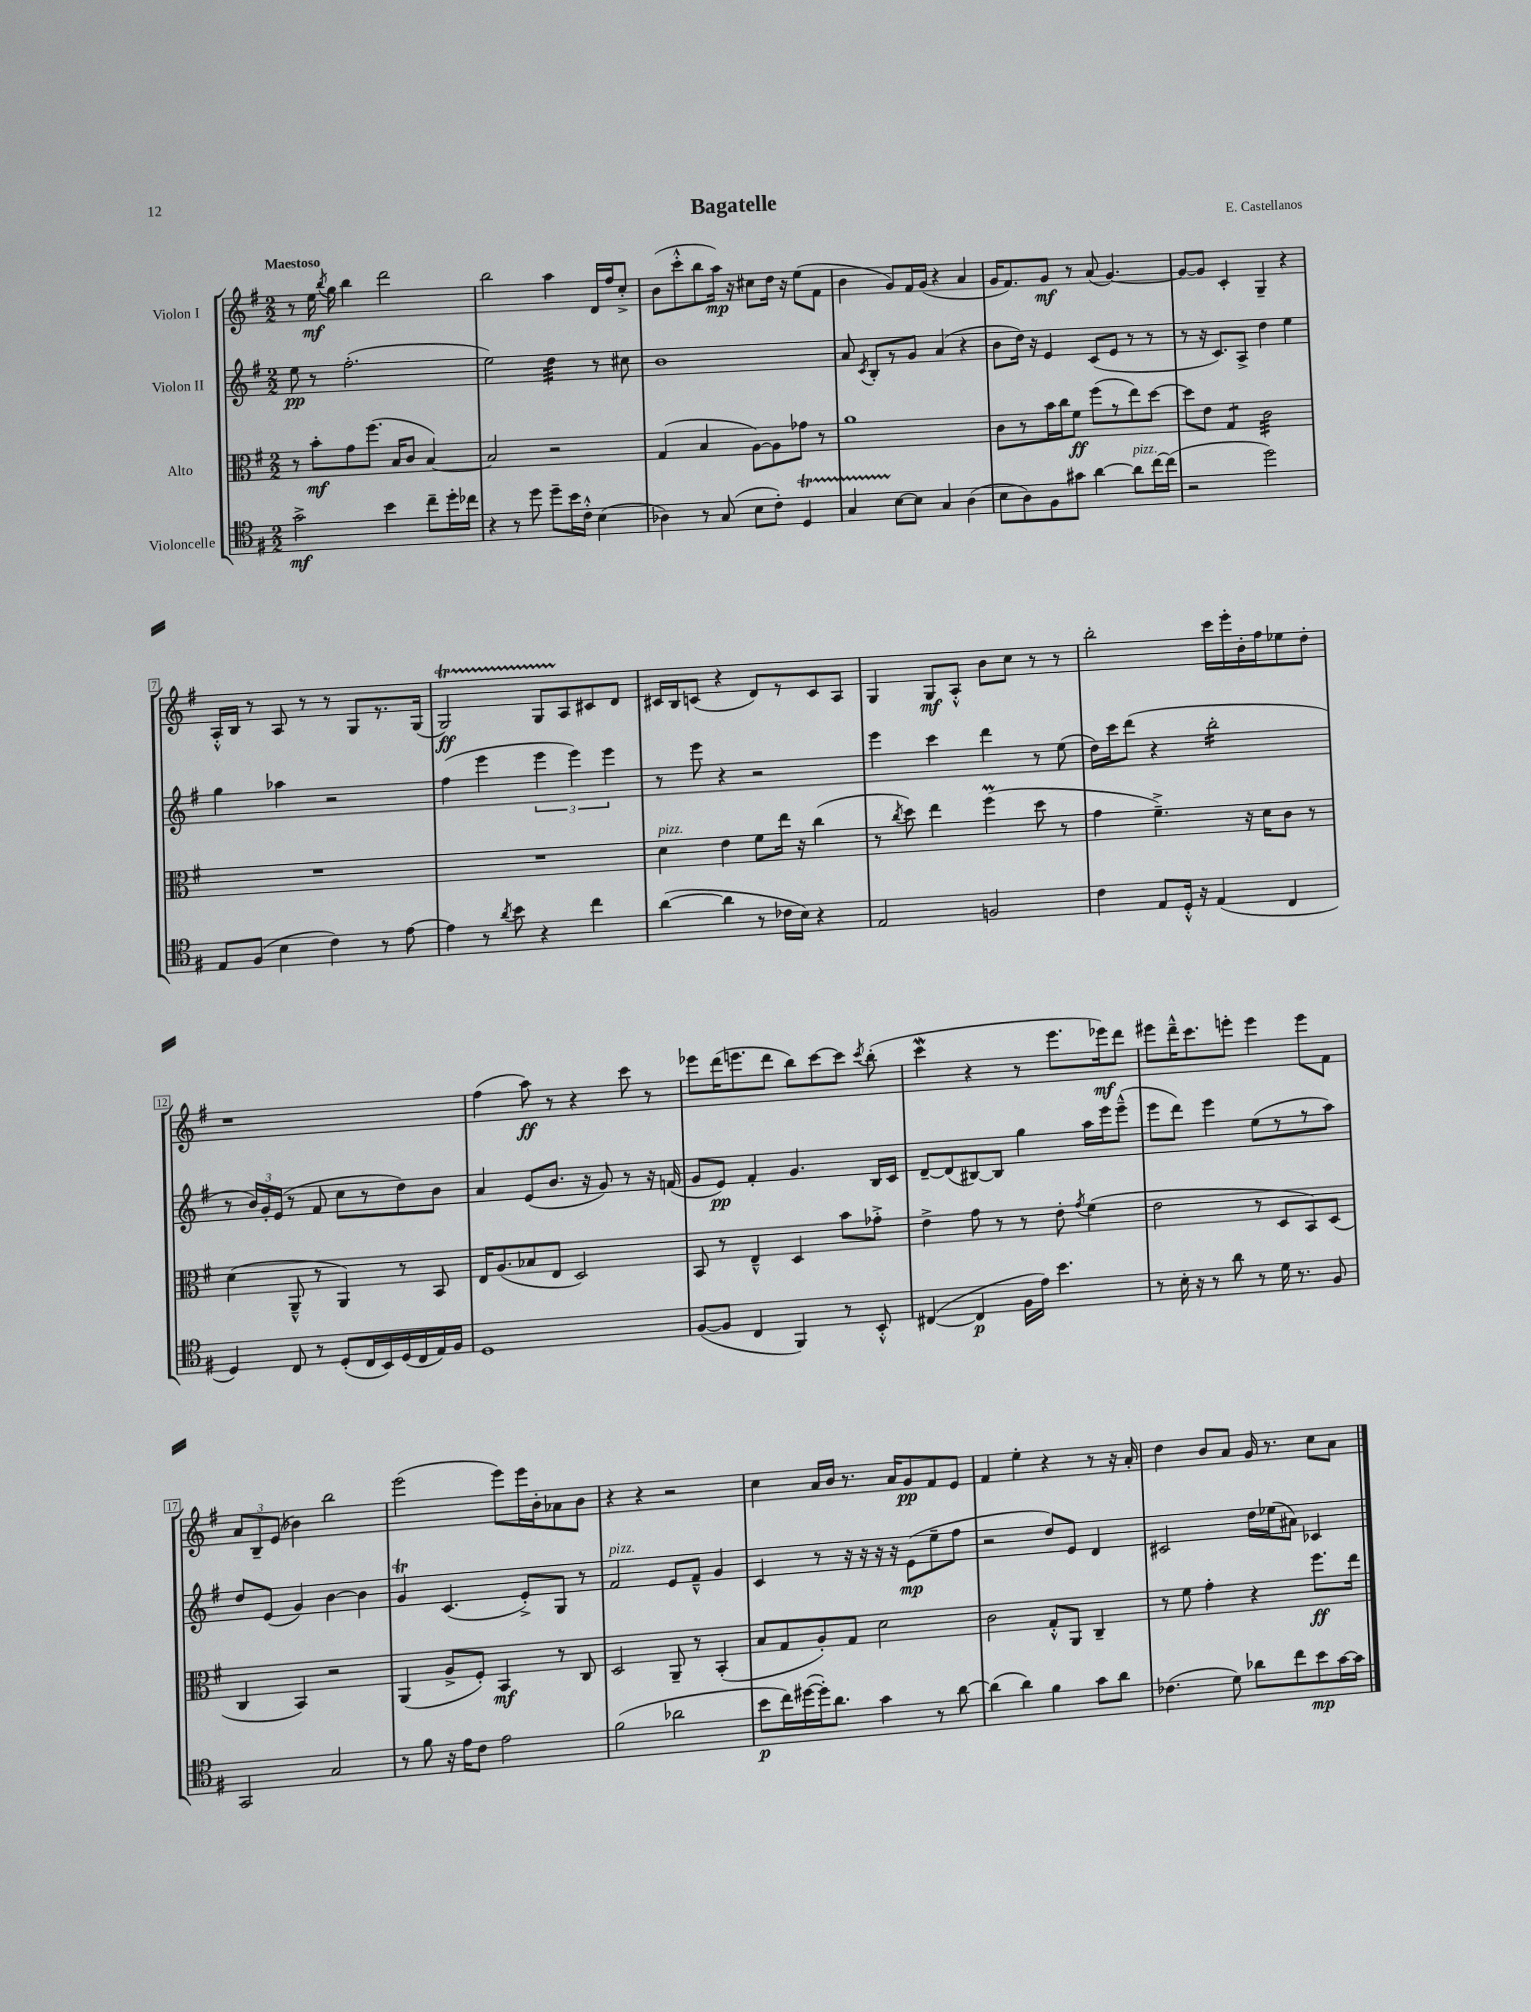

**kern	**kern	**kern	**kern
*staff4	*staff3	*staff2	*staff1
*clefC4	*clefC3	*clefG2	*clefG2
*k[f#]	*k[f#]	*k[f#]	*k[f#]
*M2/2	*M2/2	*M2/2	*M2/2
2g^	8r	8ee	8r
.	8b'	8r	16ee
.	.	.	8qbb
.	.	.	16gg
.	8g	(2.ff#'	4bb
.	(8.ff#	.	.
4b	.	.	2ddd
.	16B	.	.
.	8c	.	.
8cc~	[4B)	.	.
16dd'	.	.	.
16cc-	.	.	.
=	=	=	=
4r	2B]	2ee)	2bb
8r	.	.	.
8dd	.	.	.
8dd~	2r	4dd	4aa
16b	.	.	.
16c'^^	.	.	.
(4B	.	8r	16d
.	.	.	16ff#
.	.	8cc#	8cc'^
=	=	=	=
4A-)	(4G	1b	(8b
.	.	.	8ccc'^^
8r	4B	.	8bb
(8G	.	.	16aa)
.	.	.	16r
8B	[8A)	.	8cc#
8c')	8A]	.	16dd
.	.	.	16r
4D	8g-	.	(8ee
.	8r	.	8f#
=	=	=	=
4G	1a	8a	4b
.	.	8qc	.
.	.	8B'	.
[8B	.	8r	8g)
8B]	.	8g	16f#
.	.	.	(16g
4G	.	(4a	4r
(4A	.	4r	4a
=	=	=	=
8B	8c	8b	16g
.	.	.	8.f#)
8A)	8r	16dd)	.
.	.	16r	.
8F#	16b	4e	8g
.	16cc	.	.
8g#	8f#	.	8r
[4a	(8ff#	(8c	(8a
.	8r	8e	[4.g)
8a]	8ee)	8r	.
[16cc	[8dd	8r	.
(16cc]	.	.	.
=	=	=	=
2r	8dd]	8r	8g_
.	8e	16r	8g]
.	.	8.c)	.
.	4G	.	4c'
.	.	8A^	.
2dd)	2c	4dd	4G~
.	.	4ee	4r
=	=	=	=
8E	1r	4gg	16A'^^
.	.	.	16B
(8F#	.	.	8r
4B	.	4aa-	8A
.	.	.	8r
4c)	.	2r	8r
.	.	.	8G
8r	.	.	8.r
[8e	.	.	.
.	.	.	(16G
=	=	=	=
4e]	1r	(4ff#	2G)
8r	.	4eee	.
8qa	.	.	.
8b	.	.	.
4r	.	6eee	8G
.	.	.	8A
.	.	6eee)	.
4cc	.	.	8c#
.	.	6eee	.
.	.	.	8d
=	=	=	=
([4a	4d	8r	16c#
.	.	.	16B
.	.	8eee	(8c
4a]	4e	4r	4r
8r	8f#	2r	8d)
16c-	16ee	.	8r
16B)	16r	.	.
4r	(4cc	.	8c
.	.	.	8A
=	=	=	=
2E	8r	4eee	4G
.	8qcc	.	.
.	8dd)	.	.
.	4ee	4ccc	8G
.	.	.	8A'^^
2F	(4ff#	4ddd	8b
.	.	.	8cc
.	8dd	8r	8r
.	8r	(8ee	8r
=	=	=	=
4c	4g	16dd)	2bb'
.	.	16ccc	.
.	.	(8ddd	.
8E	4.f#~^)	4r	.
16D'^^	.	.	.
16r	.	.	.
(4E	.	2bb'	16ccc
.	.	.	16eee'
.	16r	.	16b'
.	16d	.	16ff#
4C	8c	.	8ee-
.	8r	.	8dd'
=	=	=	=
4D)	(4d	8r	1r
.	.	24b)	.
.	.	24g'	.
.	.	(24e	.
8C	8AA~^^	8r	.
8r	8r	8f#	.
(8D'	4AA)	8cc	.
16C	.	8r	.
16BB)	.	.	.
(16D	8r	8dd)	.
16C	.	.	.
16E)	8BB	8b	.
16F#	.	.	.
=	=	=	=
1D	16E	4a	(4ff#
.	(8.A	.	.
.	8B-	(8e	8aa)
.	8E	8.b	8r
.	2D)	.	4r
.	.	16r	.
.	.	8g)	.
.	.	8r	8ccc
.	.	16r	8r
.	.	(16f	.
=	=	=	=
([8F#	8BB	8g	8eee-
8F#]	8r	8e)	(16ddd
.	.	.	8.eee
4C	4E~^^	4f#'	.
.	.	.	8ddd
4FF#)	4D	4.g	8bb)
.	.	.	[8ccc
8r	8b	.	8ccc]
.	.	.	8qccc
8BB'^^	8g-'^	16B	(8bb'
.	.	16c	.
=	=	=	=
([4C#	4e^	[8d~	4ccc
.	.	(8d]	.
4C#]	8g	[8B#)	4r
.	8r	8B#]	.
16F#	8r	4gg	8r
16e)	.	.	.
4.b	8e'	.	8.eee
.	8qg	.	.
.	(4f#	16aa	.
.	.	16eee	16eee-)
.	.	(8eee~^^	8ddd
=	=	=	=
8r	2e	8eee	8eee#
16B'	.	8ddd)	16ddd~^^
16r	.	.	8.ccc
8r	.	4eee	.
8a	.	.	8eee'
8r	8r	(8ee	4eee
16d	8D	8r	.
8.r	.	.	.
.	8BB)	8r	8eee
8F#	(8D	8aa)	8f#
=	=	=	=
2GG	4C	8dd	12a
.	.	.	12B~
.	.	(8e	.
.	.	.	(12e
.	4BB)	4g)	4b-)
2G	2r	[4b	2bb
.	.	4b]	.
=	=	=	=
8r	(4AA	4g	(2eee
8f#	.	.	.
16r	8A^	(4.c	.
16e	.	.	.
8c	8F#')	.	.
2e	4BB	.	8eee)
.	.	8e'^)	16eee
.	.	.	16b'
.	8r	8G	8a-
.	8C	8r	8b
=	=	=	=
(2f#	2D	2f#	4r
.	.	.	4r
2a-	8AA~	8e	2r
.	8r	8f#~^^	.
.	(4BB'	4g	.
=	=	=	=
8b	8B	4c	4cc
16cc)	8G	.	.
([16dd#	.	.	.
16dd#'])	8A')	8r	16a
8.a	.	.	16b
.	8G	16r	8.r
.	.	16r	.
4g	2d	16r	.
.	.	16r	16a
.	.	(8e	8g
8r	.	8ee~	8f#
[8a	.	8ff#	8e
=	=	=	=
(4a]	2c	2r	4f#
4a)	.	.	4ee'
4f#	8G'^^	8dd)	4r
.	8AA	8e	.
8g	4C~	4d	8r
8a	.	.	16r
.	.	.	16a'
=	=	=	=
(4.c-	8r	2c#	4dd
.	8f#	.	.
.	4g'	.	8b
8d)	.	.	8a
8a-	4r	16dd	16g
.	.	(16ee-	8.r
8cc	.	8a#)	.
8b	8.ff#	4c-	8cc
[16g	.	.	8a
16g]	16ee	.	.
==	==	==	==
*-	*-	*-	*-
